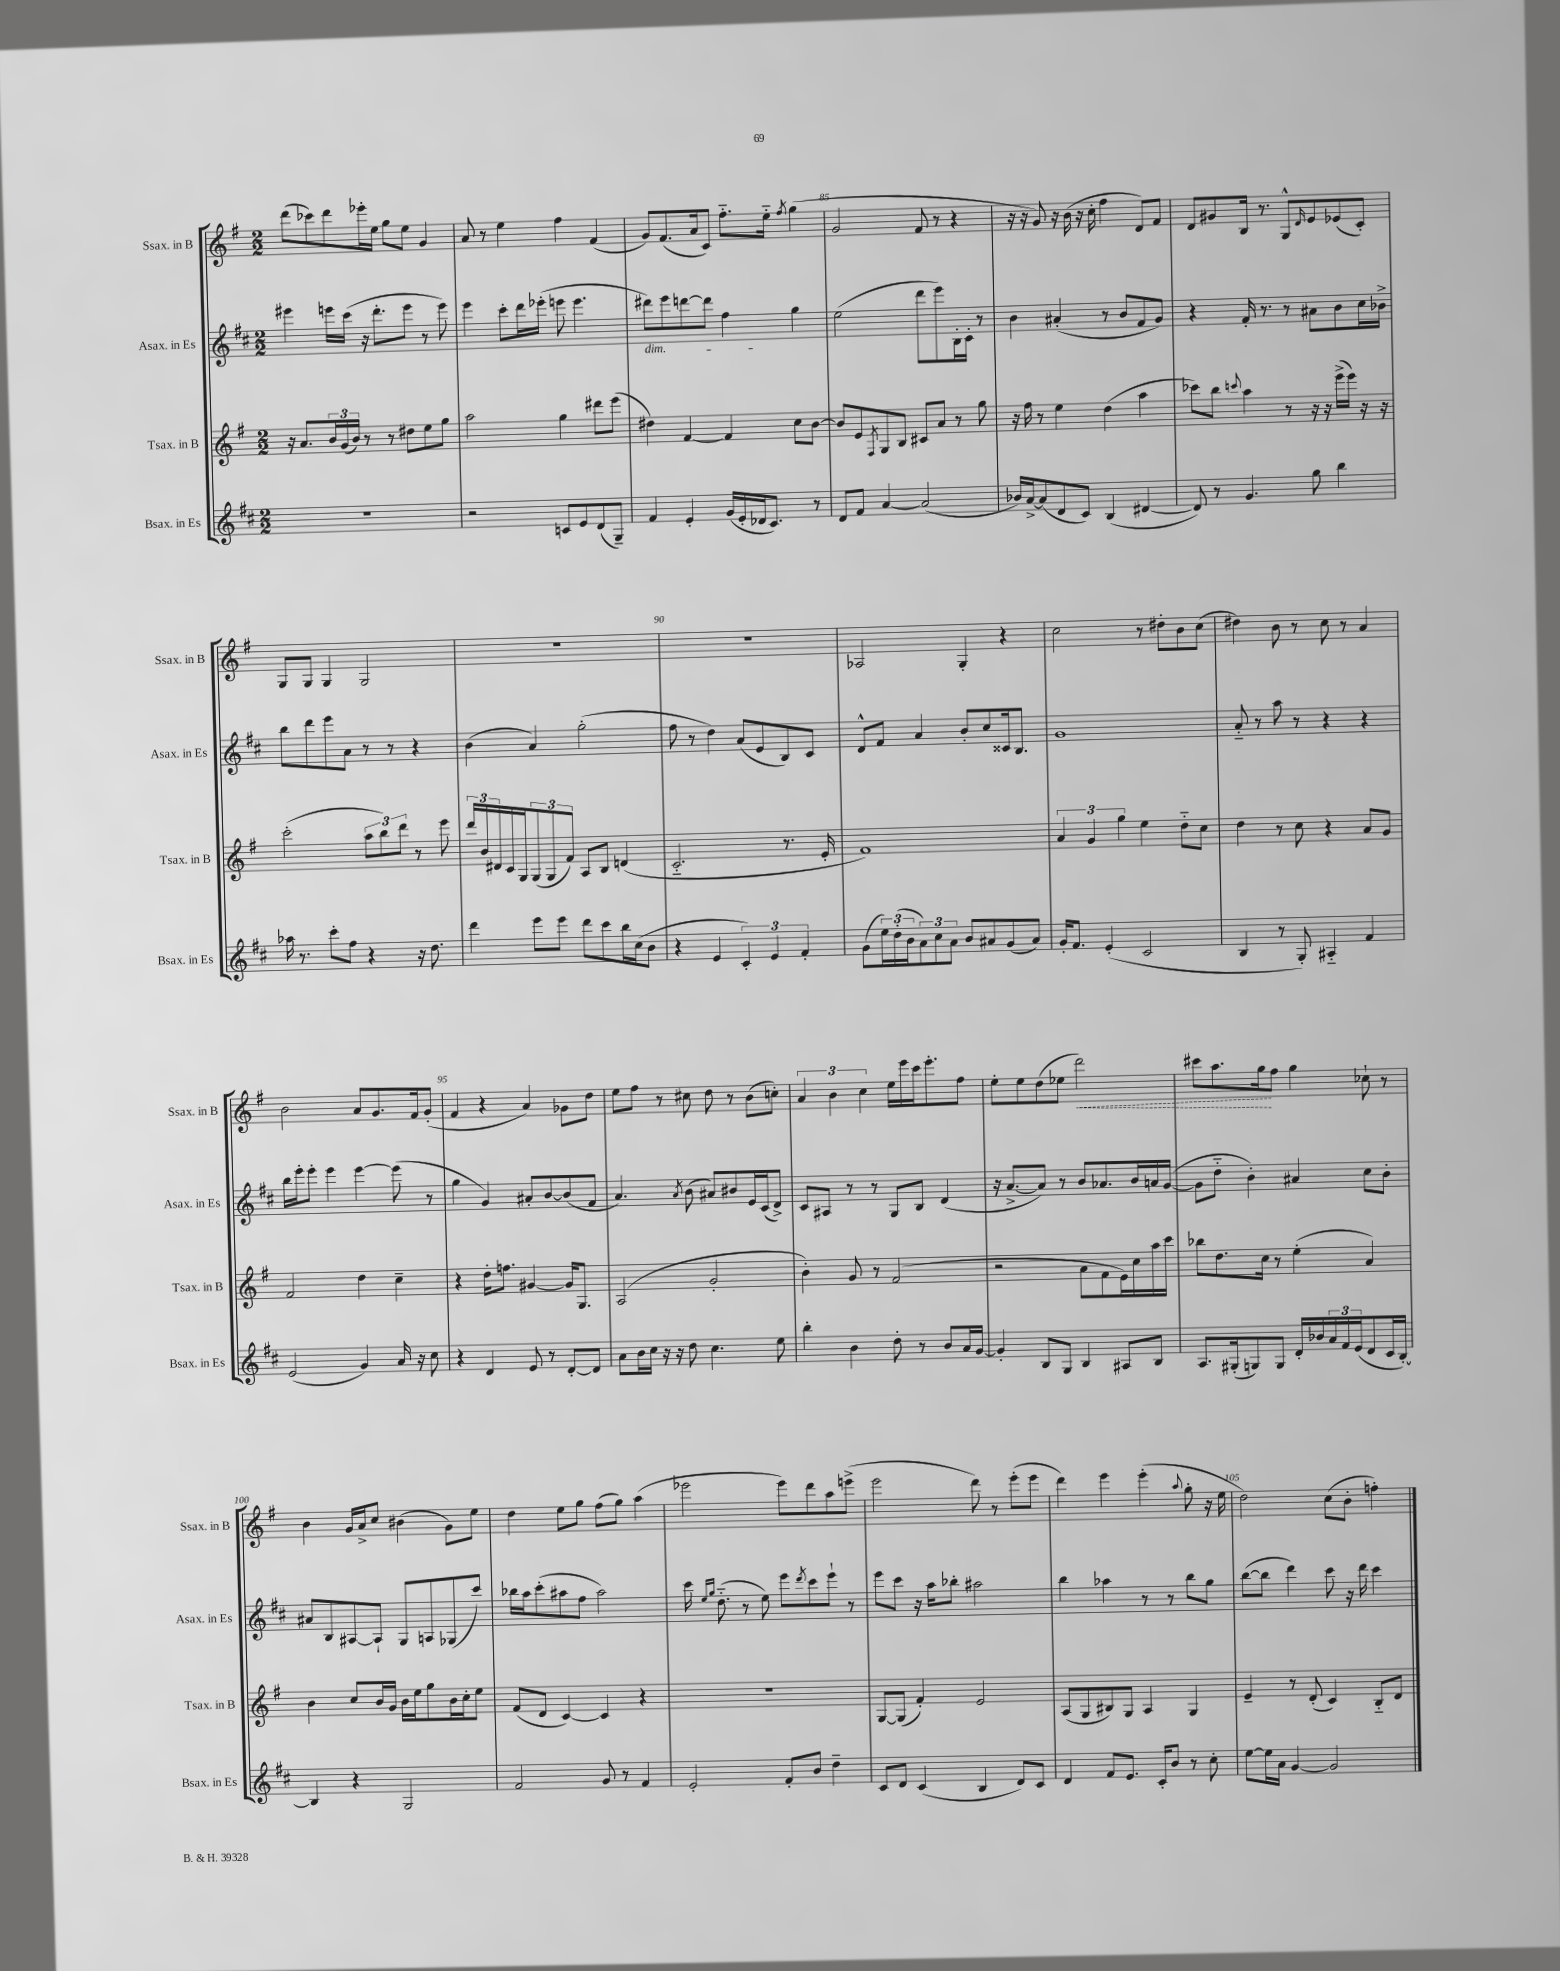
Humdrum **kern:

**kern	**kern	**kern	**kern	**dynam
*part4	*part3	*part2	*part1	*part1
*staff4	*staff3	*staff2	*staff1	*staff1
*I"Bsax. in Es	*I"Tsax. in B	*I"Asax. in Es	*I"Ssax. in B	*
*I'Bsax. in Es	*I'Tsax. in B	*I'Asax. in Es	*I'Ssax. in B	*
*clefG2	*clefG2	*clefG2	*clefG2	*
*k[f#c#]	*k[f#]	*k[f#c#]	*k[f#]	*
*M2/2	*M2/2	*M2/2	*M2/2	*
=82	=82	=82	=82	=82
1r	16r	4eee#X\	(8ddd\L	.
.	8.a/L	.	.	.
.	.	.	8ccc-X\)	.
.	24b/L	16eeen\LL	8ddd\	.
.	(24g/	.	.	.
.	.	(16ccc#\JJ	.	.
.	24b/JJ)	.	.	.
.	8r	16r	16eee-X'\L	.
.	.	8.ddd'\L	16ee\JJ	.
.	8r	.	8gg\L	.
.	8dd#X\L	8eee\J	8ee\J	.
.	8ee\	8r	4g/	.
.	8gg\J	8eee\)	.	.
=83	=83	=83	=83	=83
2r	2aa\	4eee\	8a/	.
.	.	.	8r	.
.	.	8ccc#'\L	4ee\	.
.	.	16ddd\L	.	.
.	.	(16eee-X'\JJ	.	.
8cn/L	4gg\	8eeen\	4ff#\	.
8e/	.	4.eee\	.	.
(8d/	8ddd#X\L	.	(4f#/	.
8G~/J)	(8eee\J	.	.	.
=84	=84	=84	=84	=84
!	!	!LO:TX:b:i:t=dim.	!	!
4f#/	4dd#X\)	8ddd#X\L)	8g/L)	.
.	.	8eee\	(8.f#/	.
4e'/	[4f#/	[8dddn\	.	.
.	.	.	16a/k	.
.	.	8ddd\J]	8c/J)	.
(16g/LL	4f#/]	4ff#\	8.ff#\L	.
16e'/	.	.	.	.
16d-X/J	.	.	.	.
8.c#/J)	.	.	16ee\Jk	.
.	.	.	8qff#/	.
.	8cc\L	4gg\	(4gg\	.
8r	[8b\J	.	.	.
=85	=85	=85	=85	=85
8d/L	8b/L]	(2ee\	2g/	.
8f#/J	8e/	.	.	.
.	8qF#/	.	.	.
[4a/	8G/	.	.	.
.	8B/J	.	.	.
(2a/]	8c#X/L	8ddd\L	8f#/	.
.	8a/J	8eee\)	8r	.
.	8r	16B'\L	4r	.
.	.	16c#'\JJ	.	.
.	8gg\	8r	.	.
=86	=86	=86	=86	=86
16b-X/LL)	16r	4b\	16r	.
[16a^/J	16ff#\	.	16r	.
(8a/]	8r	.	8g/)	.
8d/	4ee\	(4a#X'/	16r	.
.	.	.	(16b\	.
8c#/J)	.	.	16r	.
.	.	.	16cc'\	.
(4B/	(4dd\	8r	4ff#\	.
.	.	8b/L	.	.
[4d#X/	4aa\	8f#/	8d/L)	.
.	.	8g/J)	8f#/J	.
=87	=87	=87	=87	=87
8d#/])	8ccc-X\L)	4r	8d/L	.
8r	8bb\J	.	8g#X/	.
.	8qqcccn/	.	.	.
4.g/	4aa\	16f#'/	16B/Jk	.
.	.	8.r	8.r	.
.	8r	8r	8G^^/L	.
.	.	.	16qqd/	.
8gg\	16r	8a#X\L	8e/	.
.	16r	.	.	.
4bb\	(16eee^\LL	8b\	(8e-X/	.
.	16eee\JJ)	.	.	.
.	16r	16cc#\L	8c'/J)	.
.	16r	16b-X^\JJ	.	.
!!LO:LB:g=z
=88	=88	=88	=88	=88
16aa-X\	(2ccc'\	8bb\L	8G/L	.
8.r	.	.	.	.
.	.	8ddd\	8G/J	.
8ccc#'\L	.	8eee\	4G/	.
8ff#\J	.	8a\J	.	.
4r	12aa\L	8r	2G/	.
.	12bb\)	.	.	.
.	.	8r	.	.
.	12ddd\J	.	.	.
16r	8r	4r	.	.
8.dd\	.	.	.	.
.	8eee\	.	.	.
=89	=89	=89	=89	=89
4ddd\	24ddd/LL	(4b\	1r	.
.	24b/	.	.	.
.	24d#X/	.	.	.
.	16c/	.	.	.
.	16G/J	.	.	.
8eee\L	(12G/	4a/)	.	.
.	12G/	.	.	.
8eee\J	.	.	.	.
.	12f#/J)	.	.	.
8ddd\L	8A/L	(2gg'\	.	.
8ccc#\	8B/J	.	.	.
16bb\L	(4dn/	.	.	.
(16cc#\J	.	.	.	.
8b\J	.	.	.	.
=90	=90	=90	=90	=90
4r	2.c/	8ff#\	1r	.
.	.	8r	.	.
4e/	.	4dd\)	.	.
6c#'/)	.	(8a/L	.	.
.	.	8e/	.	.
6e/	.	.	.	.
.	8.r	8B/)	.	.
6f#'/	.	.	.	.
.	.	8c#/J	.	.
.	16e'/	.	.	.
=91	=91	=91	=91	=91
(8g\L	1f#)	8d^^/L	2A-X/	.
24ee\L)	.	8f#/J	.	.
(24dd'\	.	.	.	.
24b\J	.	.	.	.
12a\)	.	4a/	.	.
12cc#\	.	.	.	.
12a\J	.	.	.	.
8b/L	.	8b'/L	4G'/	.
8a#X/	.	8cc#/	.	.
(8g/	.	16c##X/k	4r	.
.	.	8.B/J	.	.
8a#/J)	.	.	.	.
=92	=92	=92	=92	=92
16g'/KL	6a/	1g	2cc\	.
8.f#/J	.	.	.	.
.	6g/	.	.	.
(4e'/	.	.	.	.
.	6gg\	.	.	.
2c#/	4ee\	.	8r	.
.	.	.	8dd#X'\L	.
.	8dd\L	.	8b\	.
.	8cc\J	.	(8cc\J	.
=93	=93	=93	=93	=93
4B/	4dd\	8a/	4dd#X\)	.
.	.	8r	.	.
8r	8r	8aa\	8b\	.
8G'/)	8cc\	8r	8r	.
4A#X/	4r	4r	8cc\	.
.	.	.	8r	.
4f#/	8a/L	4r	4a/	.
.	8g/J	.	.	.
!!LO:LB:g=z
=94	=94	=94	=94	=94
(2e/	2f#/	16bb\LL	2b\	.
.	.	16eee'\J	.	.
.	.	8eee'\J	.	.
.	.	4eee\	.	.
4g/)	4dd\	[4eee\	8a/L	.
.	.	.	8.g/	.
16a/	4cc~\	(8eee\]	.	.
16r	.	.	16f#/k	.
8cc#\	.	8r	(8g'/J	.
=95	=95	=95	=95	=95
4r	4r	4gg\	4f#/	.
4d/	16dd'\KL	4g/)	4r	.
.	8.ffn\J	.	.	.
8e/	[4g#X/	8a#X'/L	4a/)	.
8r	.	[8b/	.	.
[8d'/L	16g#/KL]	(8b/]	8g-X\L	.
.	8.G/J	.	.	.
8d/J]	.	8f#/J	8dd\J	.
=96	=96	=96	=96	=96
8a\L	(2A/	4.a/)	8ee\L	.
16b\L	.	.	8ff#\J	.
16cc#\JJ	.	.	.	.
16r	.	.	8r	.
16r	.	.	.	.
.	.	8qa/	.	.
8dd\	.	(8b\	8cc#X\	.
4.cc#\	2g'/	8a#X/L)	8dd\	.
.	.	8b#X/	8r	.
.	.	16e/L	(8b\L	.
.	.	(16c#/J	.	.
8ee\	.	8d^/J)	8ccn'\J)	.
=97	=97	=97	=97	=97
4bb'\	4b'\)	8c#/L	6a/	.
.	.	8A#X/J	.	.
.	.	.	6b\	.
4b\	8g/	8r	.	.
.	.	.	6cc\	.
.	8r	8r	.	.
8dd'\	(2f#/	8G/L	16ee\LL	.
.	.	.	16eee\	.
8r	.	8B/J	16ccc\J	.
.	.	.	8.eee'\	.
8b/L	.	(4d/	.	.
16a/L	.	.	8ff#\J	.
[16g/JJ	.	.	.	.
=98	=98	=98	=98	=98
4g'/]	2r	16r	8ee'\L	.
.	.	[8.a^/L	.	.
.	.	.	8ee\	.
8B/L	.	8a/J])	(8dd\	.
8G/J	.	8r	8ee-X\J	.
!	!	!	!	!LO:HP:b
4B/	8a\L	8b/L	2ddd\)	<
.	8f#\	8.a-X/	.	.
8A#X/L	16e\L)	.	.	.
.	16cc\	16b/L	.	.
8B/J	16aa\	16an/	.	.
.	16ccc\JJ	([16g/JJ	.	.
=99	=99	=99	=99	=99
8.A/L	8bb-X\L	8g\L]	8ccc#X\L	.
.	8.dd\	8dd\J	8.aa\	.
(16G#X'/k	.	.	.	.
8Gn/)	.	4b'\)	.	.
.	16cc\Jk	.	16gg\k	.
8G/J	8r	.	8ff#\J	[
16d'/LL	(4ee'\	4a#X/	4gg\	.
16b-X/	.	.	.	.
24a/	.	.	.	.
24f#/	.	.	.	.
(24e/J	.	.	.	.
8d/	4a/)	8cc#\L	8cc-X`\	.
16c#/L	.	8b'\J	8r	.
[16B'/JJ)	.	.	.	.
!!LO:LB:g=z
=100	=100	=100	=100	=100
4B/]	4b\	8a#X/L	4b\	.
.	.	8B/	.	.
4r	8cc/L	[8A#X/	16g/LL	.
.	.	.	16a^/J	.
.	16b/L	8A#`/J]	8cc/J	.
.	16g/JJ	.	.	.
2G/	16b\LL	8G/L	(4b#X\	.
.	16ee\J	.	.	.
.	8gg\	8An/	.	.
.	16b\L	(8G-X/	8g\L)	.
.	16cc'\J	.	.	.
.	8ee\J	8ccc#/J)	8ee\J	.
=101	=101	=101	=101	=101
2f#/	(8f#/L	16bb-X\LL	4dd\	.
.	.	16aa\J	.	.
.	8d/J	(8ccc#'\	.	.
.	[4c/)	8aa#X\	8ee\L	.
.	.	8ff#\J	8gg\J	.
8g/	4c/]	2aa#\)	(8ff#\L	.
8r	.	.	8gg\J)	.
4f#/	4r	.	(4aa\	.
=102	=102	=102	=102	=102
2e'/	1r	16ccc#\	2eee-X\	.
.	.	16qqee/LL	.	.
.	.	16qqgg/JJ	.	.
.	.	(8.dd\	.	.
.	.	8r	.	.
.	.	8ee\)	.	.
8f#'/L	.	8eee\L	8eee-\L)	.
.	.	8qddd/	.	.
8b/J	.	8ccc#\	8ddd\	.
4dd~\	.	8eee`\J	8aa\	.
.	.	8r	(8eeen^\J	.
=103	=103	=103	=103	=103
8c#/L	[8G/L	8eee\L	2eee\	.
8d/J	(8G/J]	8ccc#\J	.	.
(4c#/	4f#'/)	16r	.	.
.	.	16aa\KL	.	.
.	.	8bb-X'\J	.	.
4B/	2e/	2aa#X\	8ddd\)	.
.	.	.	8r	.
8d/L)	.	.	(8eee'\L	.
8c#/J	.	.	8eee\J	.
=104	=104	=104	=104	=104
4d/	(8A/L	4bb\	4ddd\)	.
.	8G/	.	.	.
8f#/L	8B#X/)	4aa-X\	4eee\	.
8.e/J	8G/J	.	.	.
.	4A/	8r	(4eee'\	.
16c#'/KL	.	.	.	.
8b/J	.	8r	.	.
.	.	.	8qqaa/	.
8r	4G/	8bb\L	8gg'\	.
8cc#'\	.	8gg\J	16r	.
.	.	.	16ee\	.
=105	=105	=105	=105	=105
[8ee\L	4e~/	([8bb\L	2dd\)	.
16ee\L]	.	8bb\J]	.	.
16a\JJ	.	.	.	.
[4g/	8r	4ddd\)	.	.
.	(8d'/	.	.	.
2g/]	4c/)	8ccc#\	(8cc\L	.
.	.	16r	8b'\J	.
.	.	16ddd\	.	.
.	8B/L	4ccc#\	4ffn'\)	.
.	8d/J	.	.	.
==	==	==	==	==
*-	*-	*-	*-	*-
